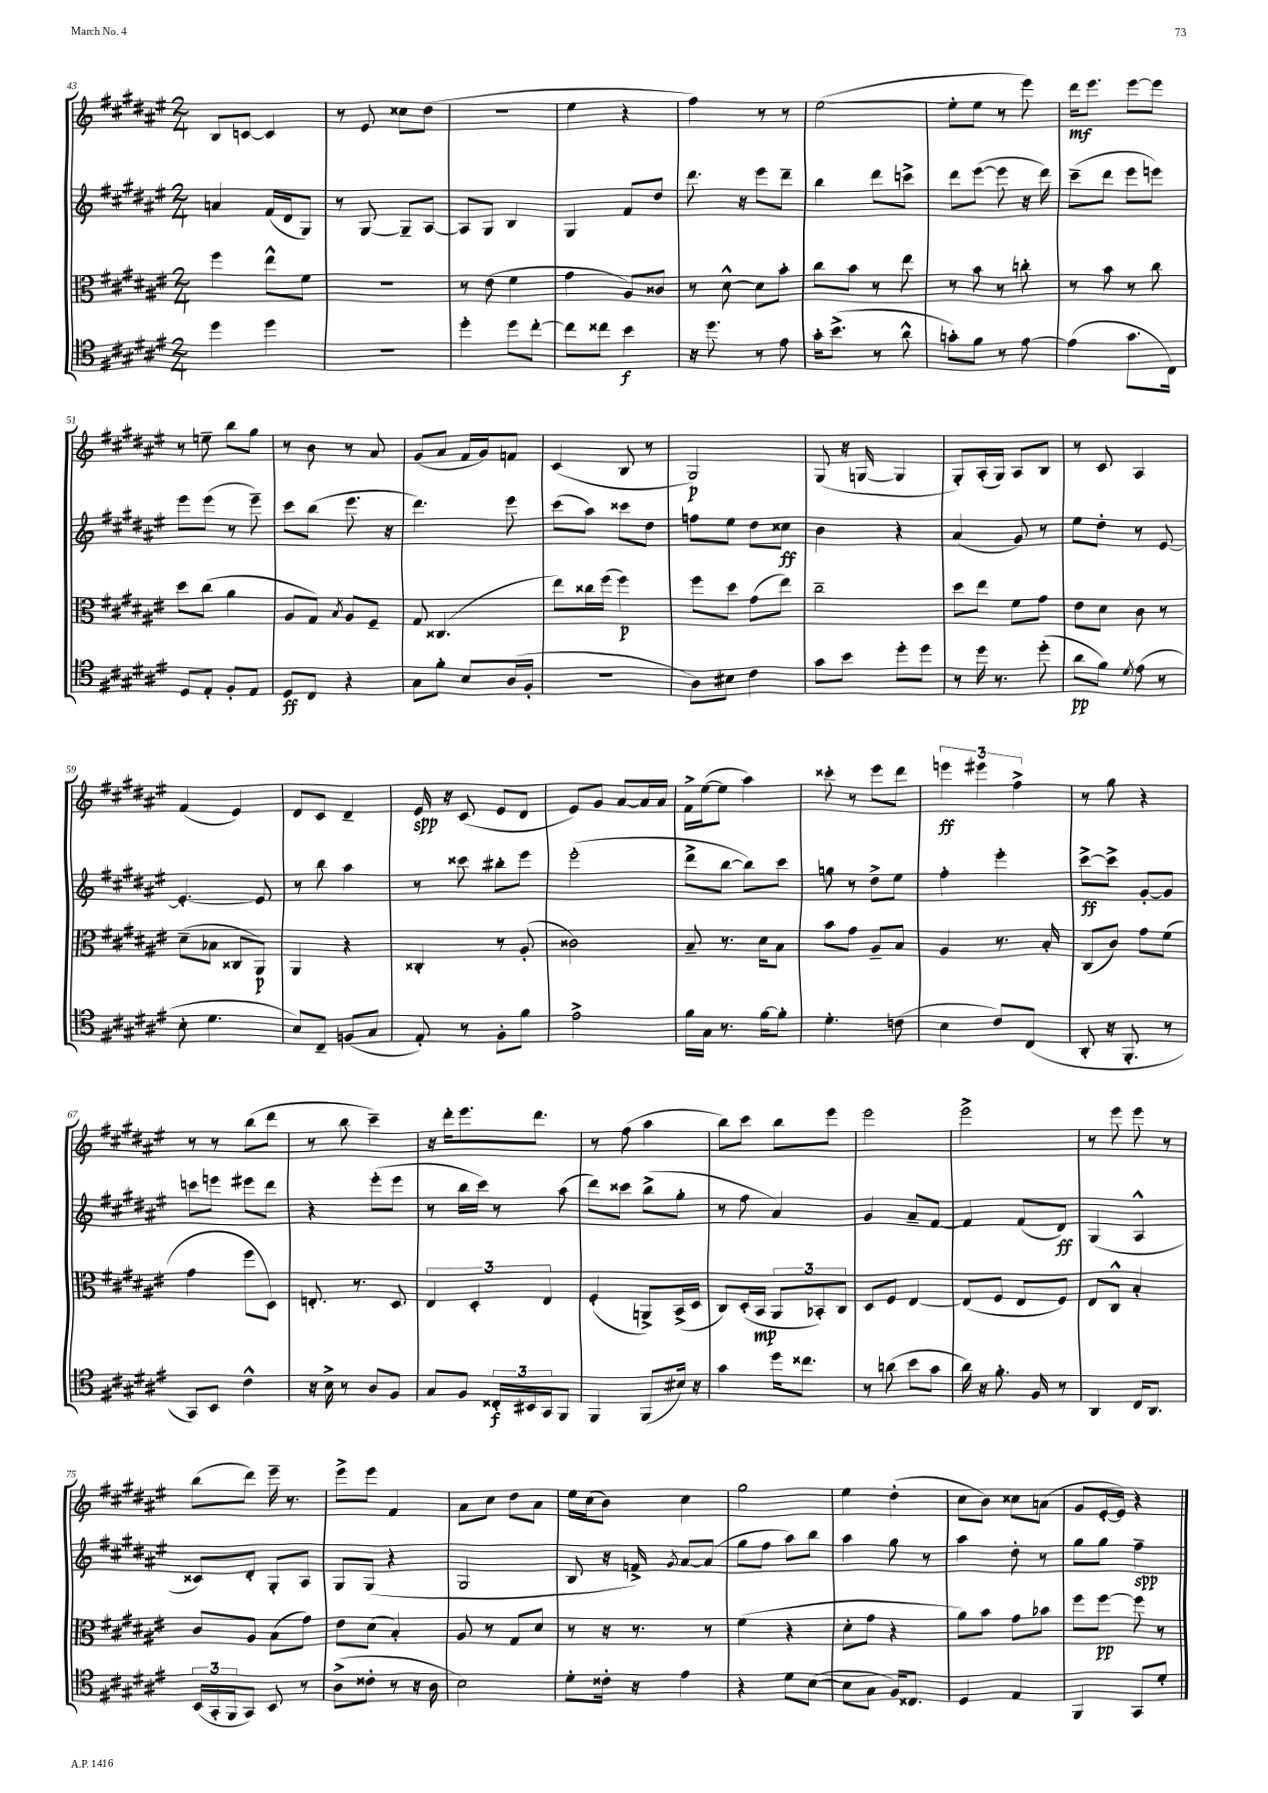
<<
\new StaffGroup <<
\new Staff = "s0" {
    \clef treble \key fis \major \numericTimeSignature \time 2/4
    b8 c'8~ c'4 |
    r8 eis'8 cisis''8 dis''8( |
    R2 |
    eis''4 r4 |
    fis''4) r8 r8 |
    eis''2~( |
    eis''8-. eis''8 r8 eis'''8) |
    dis'''16\mf eis'''8. eis'''8~ eis'''8 |
    r8 e''8-- b''8 gis''8 |
    r8 b'8 r8 ais'8 |
    gis'8( ais'8 fis'16 gis'16) f'8 |
    cis'4( b8 r8 |
    gis2\p) |
    gis8( r16 g16~ g4 |
    gis8-.) ais16-.( gis16) ais8 b8 |
    r8 cis'8 ais4 |
    fis'4( eis'4) |
    dis'8 cis'8 dis'4-- |
    eis'16\spp r16 cis'8( eis'8 dis'8 |
    eis'8) gis'8 ais'8~ ais'16 ais'16 |
    fis'16-> eis''16~( eis''8 ais''4) |
    cisis'''8-. r8 eis'''8 dis'''8 |
    \tuplet 3/2 { e'''4\ff eis'''4 fis''4-> } |
    r8 gis''8 r4 |
    r8 r8 b''8( dis'''8 |
    r8 b''8 cis'''4--) |
    r16 dis'''16-. eis'''8. dis'''8. |
    r8 fis''8( ais''4 |
    b''8) cis'''8 b''8 eis'''8 |
    eis'''2 |
    eis'''2-> |
    r8 eis'''8 eis'''8 r8 |
    b''8( dis'''8) eis'''16-- r8. |
    eis'''8-> eis'''8 fis'4 |
    ais'8 cis''8 dis''8 ais'8 |
    eis''16 cis''16( b'8) cis''4 |
    gis''2 |
    eis''4 dis''4-.( |
    cis''8 b'8) cisis''8 a'8( |
    gis'8 eis'16~-. eis'16) r4 \bar "|." |
}
\new Staff = "s1" {
    \clef treble \key fis \major \numericTimeSignature \time 2/4
    a'4 fis'16( dis'16 gis8) |
    r8 gis8~ gis8-- ais8~ |
    ais8 gis8 b4 |
    gis4 fis'8 dis''8 |
    dis'''8. r16 eis'''8 dis'''8-- |
    b''4 dis'''8 c'''8-> |
    dis'''8 eis'''8~( eis'''8 r16 dis'''16) |
    cis'''8--( dis'''8 eis'''8 e'''8) |
    eis'''8 eis'''8( r8 eis'''8--) |
    cis'''8 b''8( eis'''8. r16 |
    dis'''4.) eis'''8 |
    cis'''8( ais''8) cisis'''8 dis''8 |
    f''8 eis''8 dis''8 cisis''8\ff |
    b'4 r4 |
    ais'4( gis'8) r8 |
    eis''8 dis''8-. r8 eis'8~ |
    eis'4.~-. eis'8 |
    r8 b''8 ais''4 |
    r8 cisis'''8 bis''8-. eis'''8 |
    eis'''2-.( |
    dis'''8-> b''8~ b''8) cis'''8 |
    g''8 r8 dis''8-> eis''8 |
    fis''4-. eis'''4-. |
    cis'''8~->\ff cis'''8-> gis'8~-. gis'8 |
    c'''8 e'''8 eis'''8 dis'''8 |
    r4 eis'''8-.( eis'''8 |
    r8 b''16 cis'''16) r8 ais''8( |
    dis'''8) cisis'''8 b''8->( gis''8-. |
    r8 fis''8 ais'4) |
    gis'4 ais'8-- fis'8~ |
    fis'4 fis'8( dis'8\ff) |
    gis4( ais4-^ |
    cisis'8) dis'8-. gis8-. ais8 |
    gis8 gis8( r4 |
    gis2 |
    b8 r16 f'16->) \acciaccatura { gis'8 } ais'8~ ais'8( |
    gis''8 fis''8 ais''8) b''8 |
    ais''4 gis''8 r8 |
    ais''4 dis''8-. r8 |
    gis''8 gis''8 fis''4--\spp \bar "|." |
}
\new Staff = "s2" {
    \clef alto \key fis \major \numericTimeSignature \time 2/4
    fis''4 eis''8-^ fis'8 |
    R2 |
    r8 eis'8( fis'4 |
    gis'4 ais8) cisis'8 |
    r8 dis'8~-^ dis'8 b'8-. |
    cis''8 b'8 r8 eis''8 |
    r8 b'8 r8 c''8-. |
    r8 b'8 r8 cis''8 |
    dis''8 cis''8( ais'4 |
    ais8 gis8) \acciaccatura { b8 } ais8 fis8-- |
    gis8 cisis4.( |
    eis''8) cisis''16 fis''16( fis''4\p) |
    fis''8 dis''8 gis'8( eis''8) |
    cis''2-- |
    dis''8 eis''8 fis'8 gis'8 |
    eis'8 dis'8 cis'8 r8 |
    dis'8--( bes8 cisis8 ais,8\p) |
    ais,4 r4 |
    cisis4-. r8 ais8-.( |
    cisis'2) |
    b8-- r8. dis'16 b8 |
    b'8 gis'8 ais8-- b8 |
    ais4 r8. b16-. |
    cis8( cis'8) gis'8 fis'8( |
    gis'4 fis''8 dis8) |
    e8.-. r8. dis8 |
    \tuplet 3/2 { eis4 dis4-. eis4 } |
    fis4-.( a,8->) b,16->( dis16 |
    cis8) dis16-.( b,16\mp \tuplet 3/2 { ais,8 bes,8-.) cis8 } |
    dis8 fis8 eis4~ |
    eis8( fis8 eis8 fis8) |
    eis8 cis8-^ b4-. |
    cis'8 ais8 b8( gis'8) |
    eis'8 dis'8( b4-.) |
    ais8 r8 gis8 dis'8 |
    r8 r16 r8. r8 |
    fis'4( r4 |
    dis'8-. gis'8 r4 |
    ais'8) b'8 gis'8 bes'8 |
    fis''8 fis''8~\pp fis''8 r8 \bar "|." |
}
\new Staff = "s3" {
    \clef tenor \key fis \major \numericTimeSignature \time 2/4
    dis''4 dis''4 |
    R2 |
    dis''4-. dis''8 cis''8~-. |
    cis''8 cisis''8 b'4\f |
    r16 dis''8. r8 eis'8 |
    gis'16-. b'8.->( r8 ais'8-^ |
    g'8-.) fis'8 r8 eis'8~ |
    eis'4( gis'8. cis16) |
    dis8 eis8-. fis8-. eis8 |
    dis8\ff cis8 r4 |
    gis8 fis'8-. b8 ais16( fis16-. |
    R2 |
    ais8) bis8 cis'4 |
    gis'8 b'8 dis''8-. dis''8 |
    r8 dis''16 r8. dis''8-.( |
    ais'8\pp fis'8) \acciaccatura { dis'8 } eis'8( r8 |
    b8-. dis'4. |
    b8) cis8-- f8( gis8 |
    eis8-.) r8 fis8-. fis'8 |
    eis'2-> |
    fis'16 gis16 r8. fis'16~ fis'8-. |
    dis'4.-. c'8( |
    b4 cis'8) cis8( |
    ais,8-. r16 fis,8.-. r8 |
    gis,8) b,8 cis'4-^ |
    r16 b16-> r8 ais8 fis8 |
    gis8 fis8 \tuplet 3/2 { cisis16-.\f bis,16 gis,16 } fis,8 |
    fis,4 fis,8( bis16) r16 |
    gis'4 dis''16 cisis''8. |
    r8 a'8( b'8 gis'8 |
    ais'16) r16 fis'8.-. fis16 r8 |
    ais,4 cis16 ais,8. |
    \tuplet 3/2 { b,16( gis,16-. fis,16 } gis,8) b,8 r8 |
    ais8->( cisis'8-. r8 r16 ais16 |
    b2) |
    dis'8-. cisis'16-. r16 eis'4 |
    r4 dis'8 b8~( |
    b8 gis8 fis16) cisis8. |
    dis4 eis4 |
    fis,4 gis,8 dis'8-. \bar "|." |
}
>>
>>
\layout { \context { \Score currentBarNumber = #43 } }
